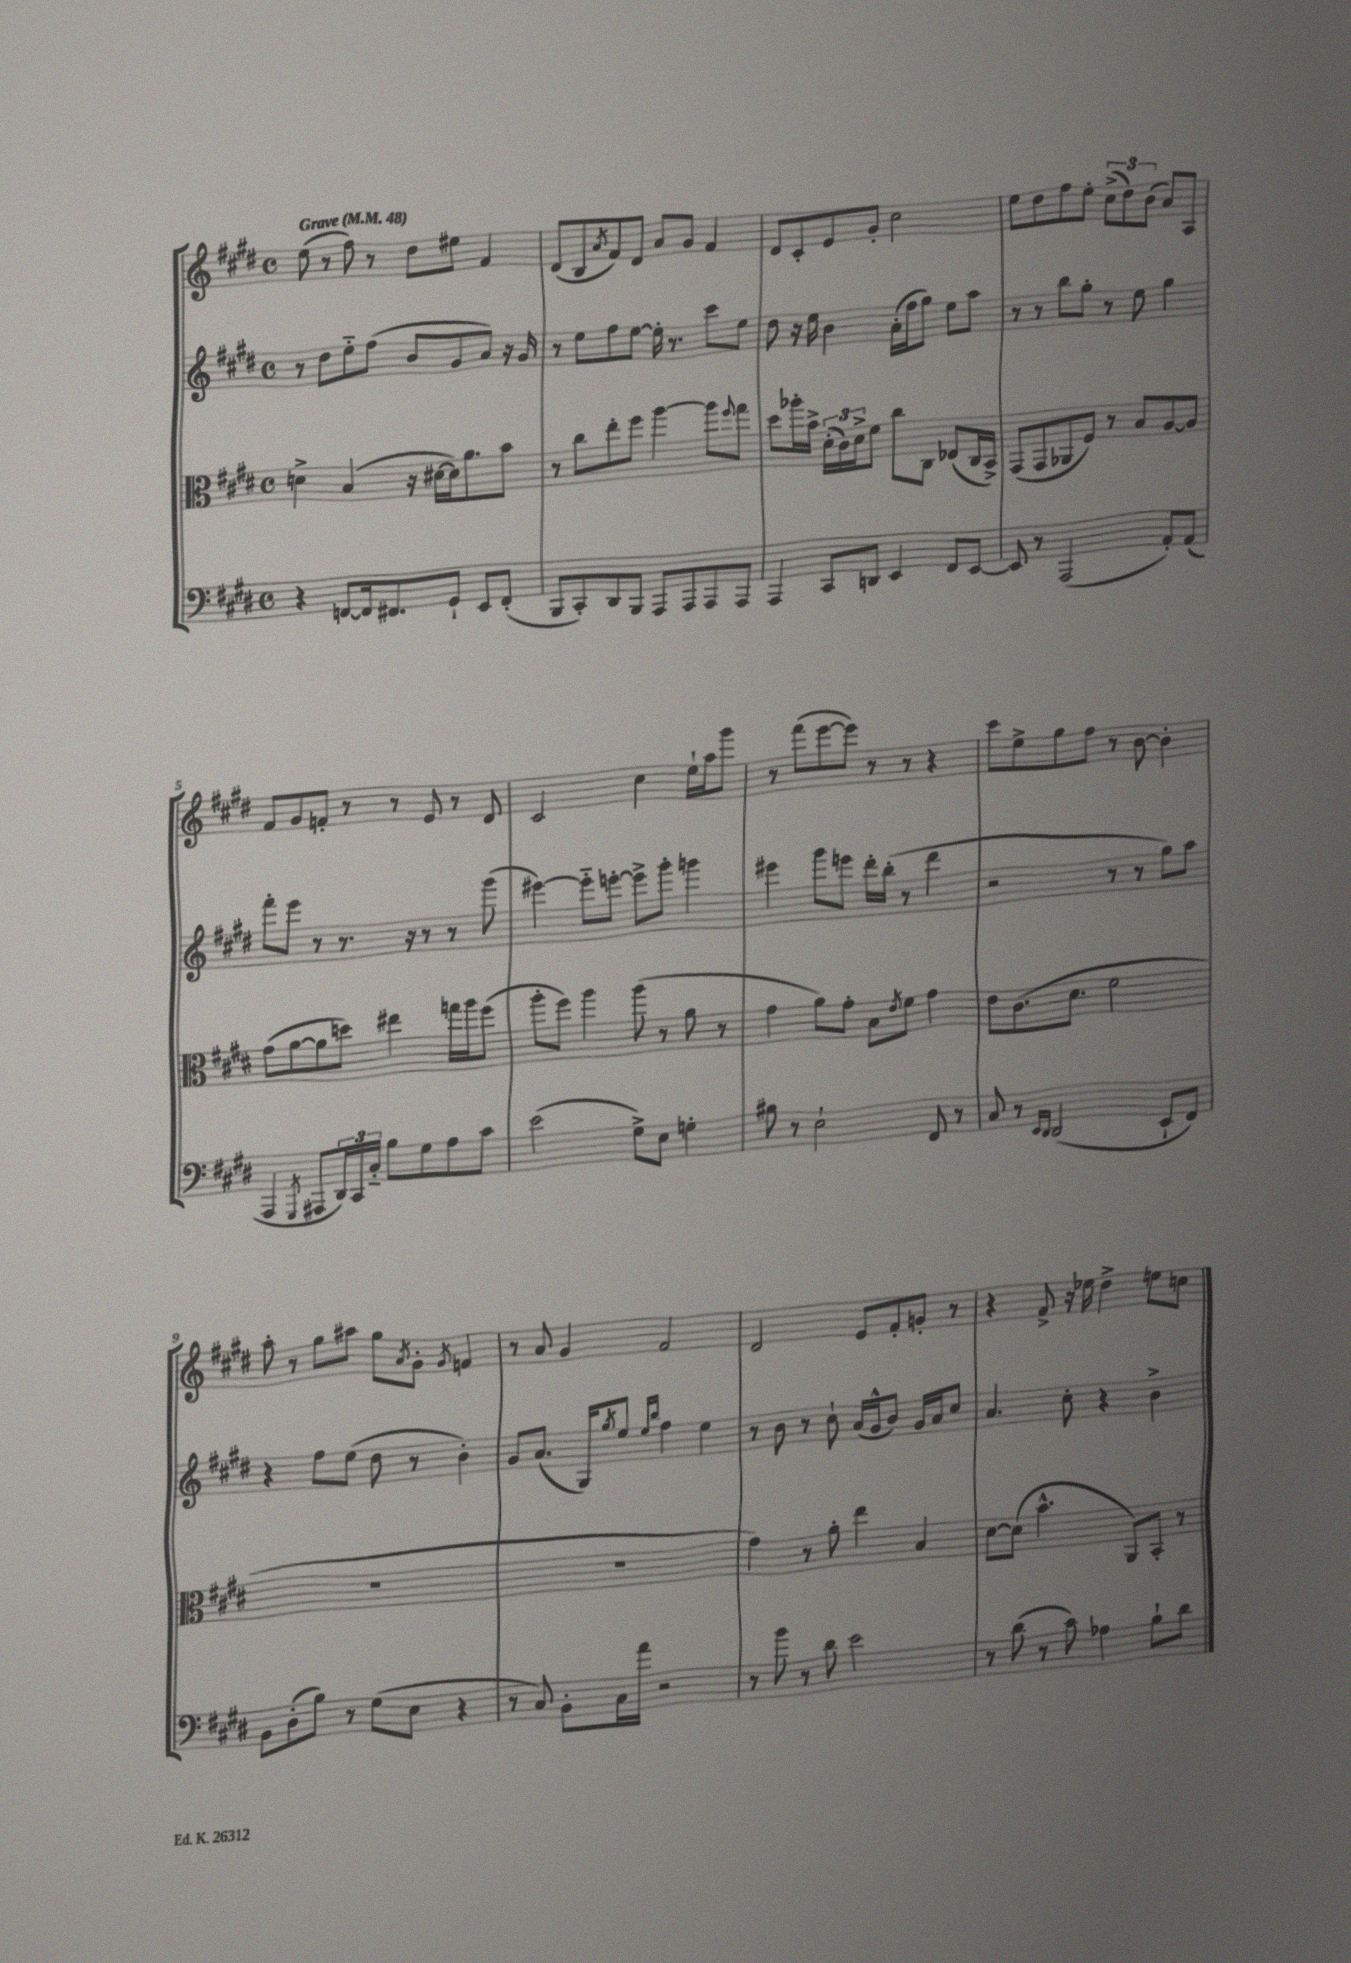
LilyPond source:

<<
\new StaffGroup <<
\new Staff = "s0" {
    \clef treble \key e \major \defaultTimeSignature \time 4/4 \tempo "Grave" 4 = 48
    e''8( r8 fis''8) r8 dis''8 eis''8 fis'4 |
    dis'8( b8 \acciaccatura { a'8 } fis'8) dis'8 a'8 gis'8 fis'4 |
    dis'8 cis'8-. e'8 gis'8-. cis''2 |
    e''8 dis''8 fis''8 e''8-. \tuplet 3/2 { cis''8->( dis''8) b'8( } a'8) a8 |
    fis'8 gis'8 f'8-. r8 r8 e'8 r8 dis'8 |
    cis'2 cis''4 e''16-! a''16 gis'''8 |
    r8 fis'''8( e'''8~ e'''8) r8 r8 r4 |
    cis'''8 e''8-> gis''8 fis''8 r8 b'8~ b'4-. |
    a''8-. r8 gis''8 ais''8 gis''8 \acciaccatura { a'8 } gis'8-. \acciaccatura { gis'8 } f'4 |
    r8 a'8 gis'4 fis'2 |
    dis'2 e'8 fis'8-. g'8-. r8 |
    r4 fis'8-> r16 ees''16 dis''4-> e''8 c''8 \bar "|." |
}
\new Staff = "s1" {
    \clef treble \key e \major \defaultTimeSignature \time 4/4
    r8 dis''8 e''8-_ fis''8( b'8 gis'8 a'8) r16 gis'16 |
    r8 e''8 fis''8 e''8~ e''16-. r8. cis'''8 e''8 |
    dis''8 r16 e''16 b'4 a'16-.( fis''16 gis''8) e''8 a''8 |
    r8 r8 b''8 gis''8-. r8 e''8 gis''4 |
    fis'''8-. e'''8 r8 r8. r16 r8 r8 gis'''8( |
    eis'''4~) eis'''8-_ e'''8~-. e'''8-> gis'''8-. g'''4 |
    eis'''4 gis'''8 e'''8 dis'''16-. b''16-.( r8 dis'''4 |
    r2 r8 r8 gis''8) a''8 |
    r4 fis''8 e''8( dis''8 r8 b'4-.) |
    gis'8 a'8.( gis16) \acciaccatura { gis''8 } e''8 \grace { e''16 b''16 } fis''4 e''4 |
    r8 b'8 r8 cis''8-! a'16( gis'16-^ b'8) gis'16 a'16 cis''8 |
    a'4. cis''8-. r4 b'4-> \bar "|." |
}
\new Staff = "s2" {
    \clef alto \key e \major \defaultTimeSignature \time 4/4
    d'4-> b4( r16 dis'16~ dis'16) a'8. b'8 |
    r8 cis''8 e''8-. fis''8 a''4~ a''8 \appoggiatura { fis''8 } gis''8 |
    dis''8 aes''16-. b'16-> \tuplet 3/2 { dis'16-.( cis'16) dis'16-> } fis'8 cis''8 cis8 ees8( cis16 b,16->) |
    gis,8( gis,8 aes,8 fis8) r8 b8 a8~ a8 |
    gis'8( a'8~ a'8 d''8) eis''4 g''16 a''16 fis''8( |
    a''8-. fis''8) a''4 a''8( r8 a'8 r8 |
    gis'4 a'8) gis'8-. b8 \acciaccatura { e'8 } fis'8 gis'4 |
    e'8 cis'8.( dis'8. fis'2 |
    R1 |
    R1 |
    gis'4) r8 a'8-. e''4 b4 |
    dis'8~ dis'8( b'4.-^ a,8) b,8-. r8 \bar "|." |
}
\new Staff = "s3" {
    \clef bass \key e \major \defaultTimeSignature \time 4/4
    r4 f,8~ f,16 fis,8. gis,8-! e,8 fis,8-.( |
    b,,8 cis,8-.) dis,8 b,,8 a,,8 a,,8 a,,8 a,,8 |
    a,,4 cis,8 d,8 e,4 fis,8 e,8~ |
    e,8 r8 a,,2( a,8-.) a,8( |
    a,,4 \acciaccatura { gis,,8 } ais,,8 \tuplet 3/2 { dis,16) cis,16 cis16-_ } b8 gis8 a8 cis'8 |
    e'2( gis8->) e8 g4-. |
    bis8 r8 e2-! fis,8 r8 |
    cis8 r8 \grace { e,16 dis,16 } dis,2( e,8-! fis,8) |
    b,8 dis8-.( b8) r8 gis8( e8 r4 |
    r8 cis8) b,8-. cis16 a'16 r2 |
    r8 b'8 r8 dis'8 e'2 |
    r8 dis'8( r8 cis'8) aes4 b8-! dis'8 \bar "|." |
}
>>
>>
